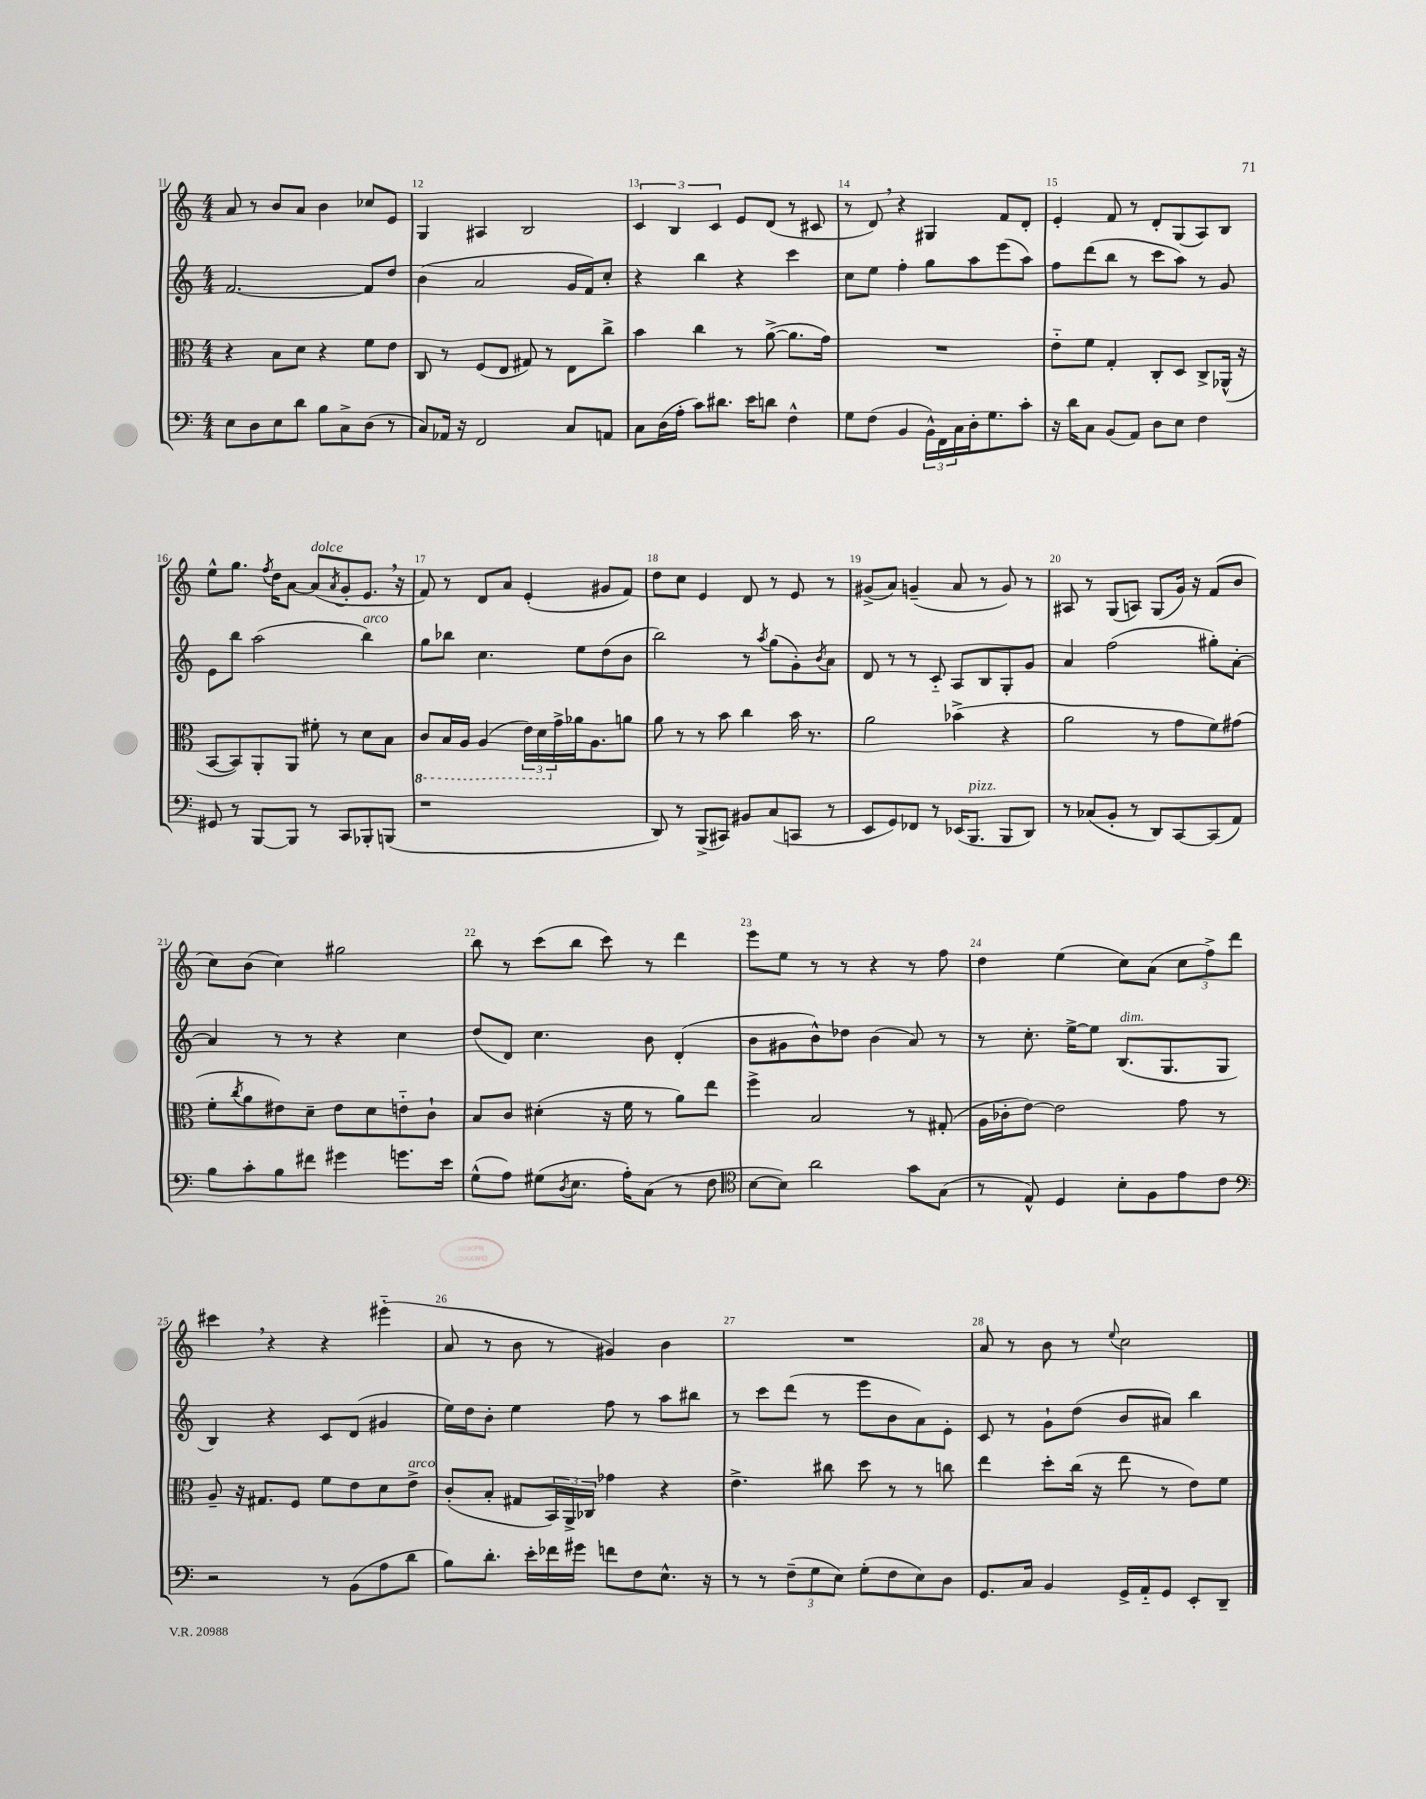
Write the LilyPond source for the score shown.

<<
\new StaffGroup <<
\new Staff = "s0" {
    \clef treble \key c \major \numericTimeSignature \time 4/4
    a'8 r8 b'8 a'8 b'4 ces''8 e'8 |
    g4 ais4 b2 |
    \tuplet 3/2 { c'4 b4 c'4 } e'8 d'8( r8 cis'8 |
    r8 d'8) \breathe r4 gis4 f'8 d'8-. |
    e'4-. f'8 r8 d'8-. g8( a8) b8 |
    e''8-^ g''8. \acciaccatura { f''8 } d''16 a'8~ a'8^\markup { \italic "dolce" }( \acciaccatura { a'8 } g'8-. e'8. \breathe r16 |
    f'8) r8 d'8 a'8 e'4-.( gis'8 f'8) |
    d''8 c''8 e'4 d'8 r8 e'8 r8 |
    gis'8->( a'8) g'4--( a'8 r8 g'8) r8 |
    ais8 r8 g8( a8) g8( g'16) r16 f'8( b'8 |
    c''8) b'8( c''4) gis''2 |
    b''8 r8 c'''8( b''8 c'''8) r8 d'''4 |
    e'''8 e''8 r8 r8 r4 r8 f''8 |
    d''4 e''4( c''8) a'8( \tuplet 3/2 { c''8 f''8->) d'''8 } |
    cis'''4 \breathe r4 r4 eis'''4-_( |
    a'8 r8 b'8 r8 gis'4) b'4 |
    R1 |
    a'8 r8 b'8 r8 \appoggiatura { e''8 } c''2 \bar "|." |
}
\new Staff = "s1" {
    \clef treble \key c \major \numericTimeSignature \time 4/4
    f'2.~ f'8 d''8 |
    b'4( a'2 g'16 f'16) c''8-. |
    r4 b''4 r4 c'''4 |
    c''8 e''8 f''4-. g''8 a''8 e'''8( a''8) |
    f''8 d'''8( b''8 r8 c'''8 a''8) r8 g'8 |
    e'8 b''8 a''2( b''4^\markup { \italic "arco" }) |
    g''8 bes''8 c''4. e''8 d''8( b'8 |
    b''2) r8 \acciaccatura { a''8 } g''8( g'8-.) \acciaccatura { b'8 } a'8 |
    d'8 r8 r8 c'8-_ a8 b8 g8-. g'8 |
    a'4 f''2( gis''8-.) a'8~-. |
    a'4 r8 r8 r4 c''4 |
    d''8( d'8) c''4. b'8 d'4-.( |
    b'8 gis'8 b'8-^) des''8 b'4( a'8) r8 |
    r8 c''8.-. e''16~-> e''8 b8.^\markup { \italic "dim." }( g8. g8 |
    b4) r4 c'8 d'8( gis'4 |
    e''16) d''16 b'8-. e''4 f''8 r8 a''8 bis''8 |
    r8 c'''8 d'''8( r8 e'''8 b'8 a'8) e'8-. |
    c'8 r8 g'8-! d''8( b'8 ais'8) b''4 \bar "|." |
}
\new Staff = "s2" {
    \clef alto \key c \major \numericTimeSignature \time 4/4
    r4 b8 d'8 r4 f'8 e'8 |
    c8 r8 f8( e8 gis8) r8 e8 c''8-> |
    b'4 c''4 r8 a'8~->( a'8. g'16) |
    R1 |
    e'8-_ f'8 g4-. c8-. d8 c8-> aes,16-^( r16 |
    b,8~ b,8) a,8-. a,8 fis'8-. r8 d'8 b8 |
    \ottava #-1 c8 b,16 a,16 a,4( \tuplet 3/2 { e16) d16 \ottava #0 g'16-> } aes'16 a8. a'8 |
    a'8 r8 r8 b'8 c''4 b'16 r8. |
    a'2 bes'4->( r4 |
    a'2 r8 g'8 f'8) gis'8( |
    f'8-. \acciaccatura { c''8 } a'8 eis'8) d'8-- eis'8 d'8 e'8-_ c'8-! |
    b8 c'8 dis'4-.( r16 f'16 r8 a'8) e''8 |
    f''4-> b2 r8 gis8-.( |
    a16 ces'16-. e'8~) e'2 g'8 r8 |
    a8-- r16 gis8. f8 f'8 e'8 d'8 e'8->^\markup { \italic "arco" } |
    c'8-.( b8-. gis8 \tuplet 3/2 { b,16) a,16-> ces16 } ges'4 r4 |
    e'4.-> cis''8 d''8 r8 r8 c''8 |
    e''4 d''8-. c''16( r16 e''8 r8 e'8) f'8 \bar "|." |
}
\new Staff = "s3" {
    \clef bass \key c \major \numericTimeSignature \time 4/4
    e8 d8 e8 d'8 b8 c8-> d8( r8 |
    c8) aes,16 r16 f,2 c8 a,8 |
    c8 d16( a16-. c'8) dis'8. e'16 d'8 f4-^ |
    g8 f8( b,4 \tuplet 3/2 { b,16-^) f,16 c16 } d16-. g8. c'8-. |
    r16 d'16 c8 b,8( a,8) d8 e8 f4 |
    gis,8 r8 b,,8~ b,,8 r8 c,8 bes,,8-. b,,8( |
    r1 |
    d,8) r8 b,,8->( cis,8) bis,8 c8( c,8 r8 |
    e,8 g,8) fes,8 r8 ees,16( b,,8.^\markup { \italic "pizz." } b,,8 d,8) |
    r8 ces8( b,8-. r8 d,8) c,8~ c,8( a,8) |
    b8 c'8-. b8 fis'8 gis'4 g'8. e'16 |
    g8-^( a8) gis8( \acciaccatura { d8 } e8. a16-.) c8( r8 f8 |
    \clef tenor b8~ b8) a'2 g'8 g8( |
    r8 e8-^) d4 b8-. f8 e'8 c'8 |
    \clef bass r2 r8 b,8( a8 d'8 |
    b8) d'8.-. e'16-. fes'16 gis'16 f'8 f8 e8.-^ r16 |
    r8 r8 \tuplet 3/2 { f8--( g8 e8) } g8-.( f8 e8) d8 |
    g,8. c16 b,4 g,16-> a,16-_ g,8 e,8-. d,8-- \bar "|." |
}
>>
>>
\layout { \context { \Score currentBarNumber = #11 \override BarNumber.break-visibility = ##(#f #t #t) barNumberVisibility = #all-bar-numbers-visible } }
